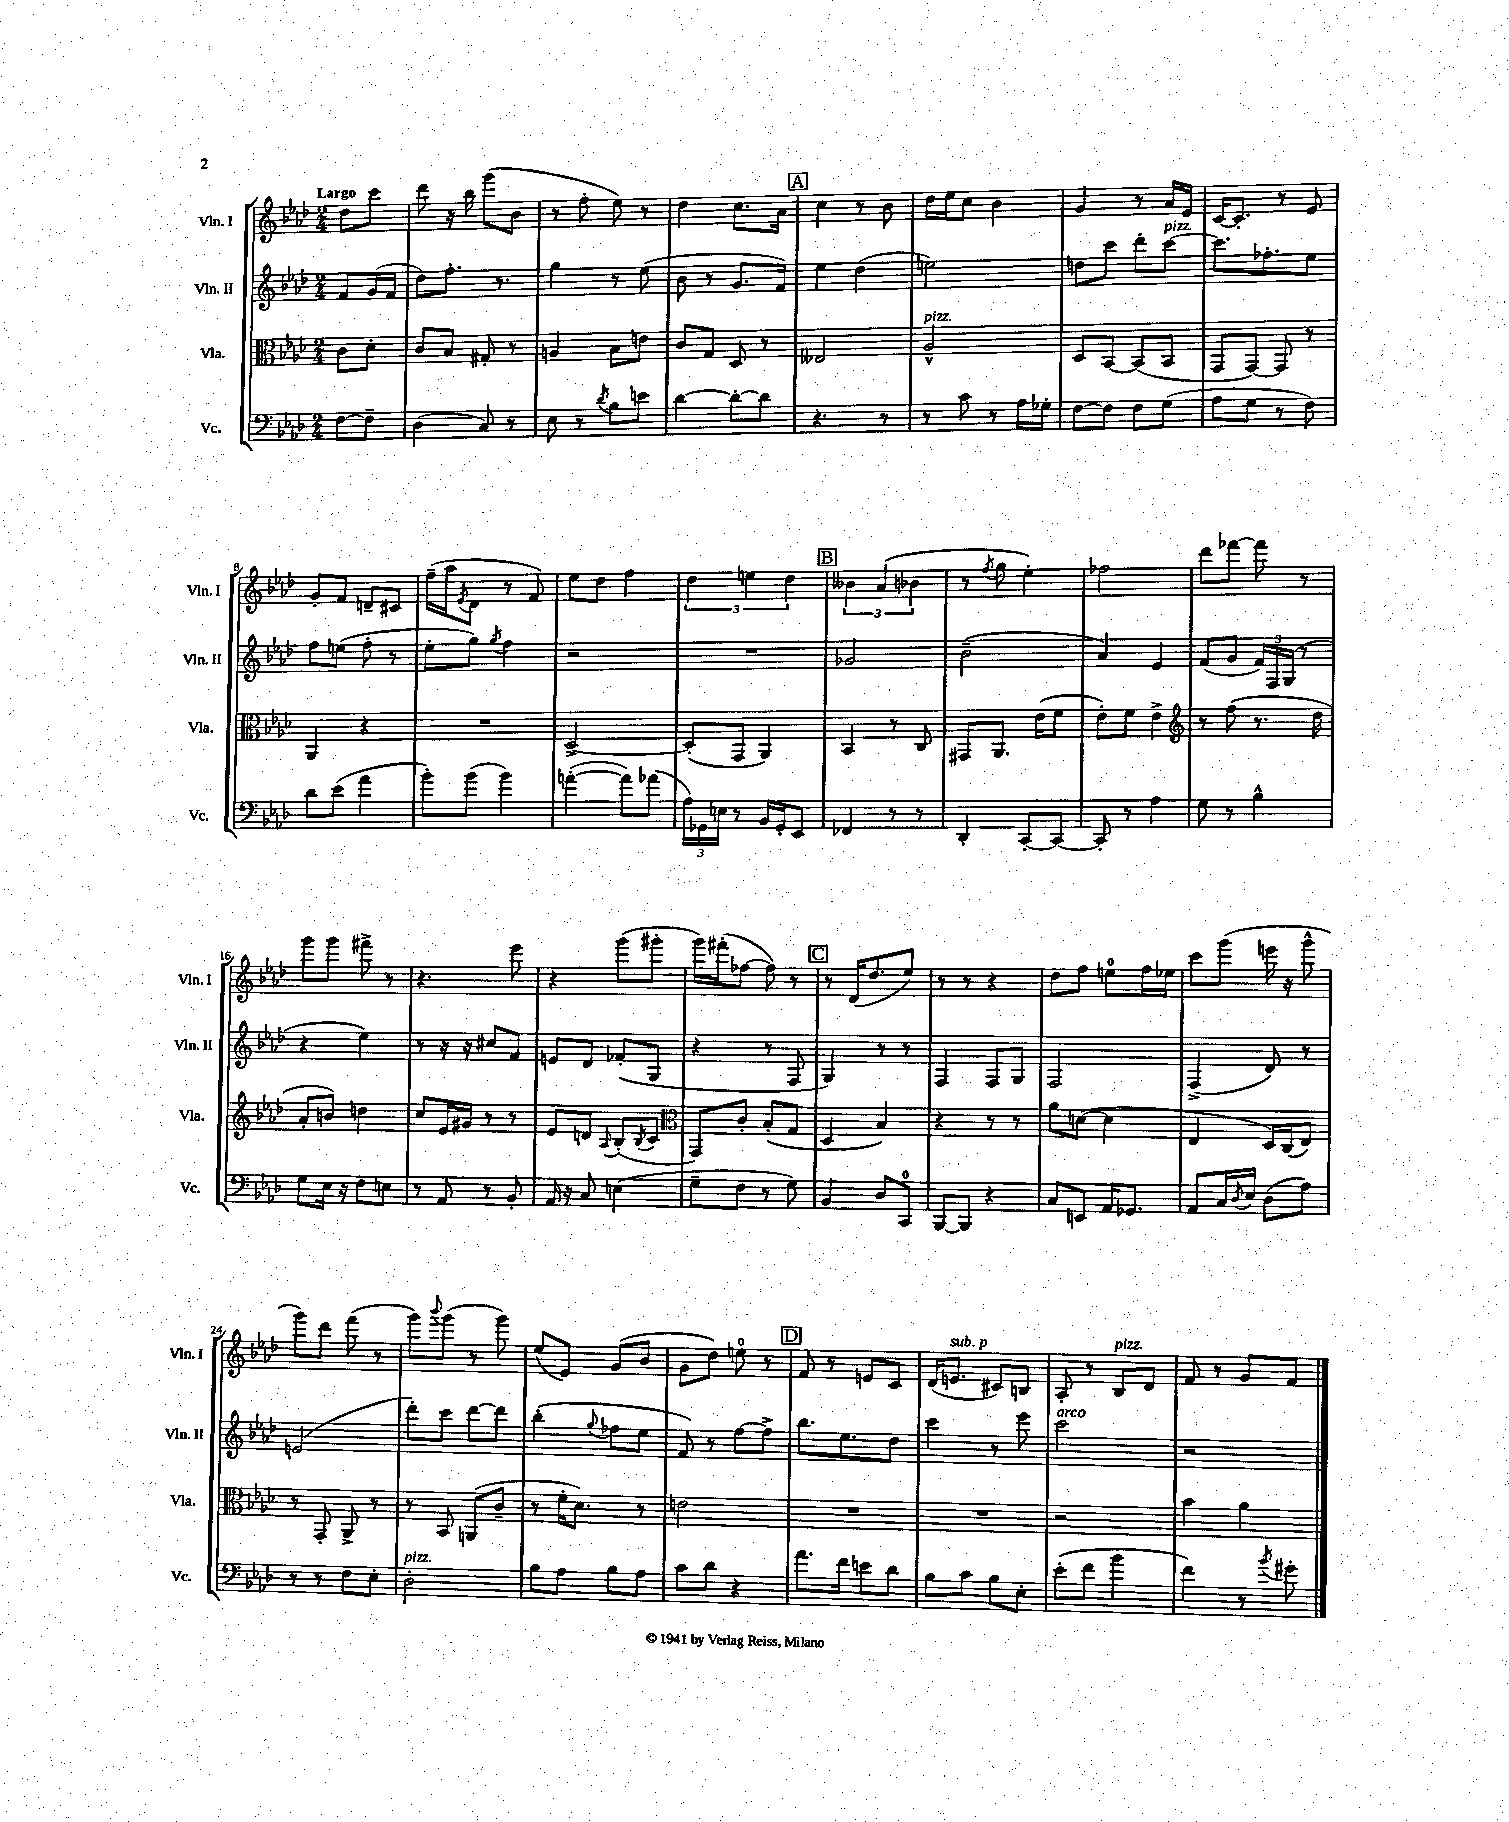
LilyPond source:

<<
\new StaffGroup <<
\new Staff = "s0" \with { instrumentName = "Vln. I" shortInstrumentName = "Vln. I" } {
    \clef treble \key aes \major \numericTimeSignature \time 2/4 \partial 4 \tempo "Largo"
    des''8 c'''8 |
    des'''8 r16 bes''16 g'''8( bes'8 |
    r8 f''8-. ees''8) r8 |
    des''4 c''8. aes'16 |
    \mark \markup { \box "A" } c''4 r8 bes'8 |
    des''16 ees''16 c''8 bes'4 |
    g'4 r8 aes'16 ees'16 |
    c'16~ c'8.-. r8 ees'8 |
    g'8-. f'8 d'8-- cis'8 |
    f''16--( aes''16 \acciaccatura { ees'8 } des'8 r8 f'8) |
    ees''8 des''8 f''4 |
    \tuplet 3/2 { des''4 e''4 des''4 } |
    \mark \markup { \box "B" } \tuplet 3/2 { beses'4 aes'4( bes'4 } |
    r8 \acciaccatura { f''8 } g''8 ees''4-.) |
    fes''2 |
    des'''8 fes'''8~ fes'''8 r8 |
    g'''8 g'''8 fis'''8-> r8 |
    r4. ees'''8 |
    r4 g'''8( gis'''8-. |
    g'''16) fis'''16-.( fes''8~ fes''8) r8 |
    \mark \markup { \box "C" } r8 des'16( des''8. ees''8) |
    r8 r8 r4 |
    des''8 f''8 e''8-0 f''16 ees''16 |
    c'''8 g'''8( e'''16 r16 g'''8-^ |
    g'''8) des'''8 f'''8( r8 |
    g'''8) \appoggiatura { bes'''8 } g'''8( r8 g'''8) |
    ees''8( ees'8) g'8( bes'8 |
    g'8 des''8) e''8-0 r8 |
    \mark \markup { \box "D" } f'8 r8 e'8 c'8 |
    des'16( e'8.^\markup { \italic "sub. p" } cis'8) b8 |
    aes8-. r8 bes8^\markup { \italic "pizz." } des'8 |
    f'8 r8 g'8 f'8 \bar "|." |
}
\new Staff = "s1" \with { instrumentName = "Vln. II" shortInstrumentName = "Vln. II" } {
    \clef treble \key aes \major \numericTimeSignature \time 2/4 \partial 4
    f'8 g'16( f'16 |
    des''8) f''8.-. r8. |
    g''4 r8 ees''8( |
    bes'8 r8 g'8. f'16) |
    \mark \markup { \box "A" } ees''4 des''4( |
    e''2) |
    d''8 c'''8 des'''8-. c'''8~^\markup { \italic "pizz." } |
    c'''8. fes''8.-. ees''8 |
    f''8 e''8( f''8-. r8 |
    ees''8-. g''8) \acciaccatura { g''8 } f''4 |
    r2 |
    R2 |
    \mark \markup { \box "B" } ges'2 |
    bes'2--( |
    aes'4) ees'4 |
    f'8( g'8 \tuplet 3/2 { f'16) f16 g16( } r8 |
    r4 ees''4) |
    r8 r16 r16 cis''8 f'8 |
    e'8 des'8 fes'8-.( g8 |
    r4 r8 f8 |
    \mark \markup { \box "C" } g4) r8 r8 |
    f4 f8 g8 |
    f2 |
    f4->( des'8) r8 |
    e'2( |
    des'''8-.) c'''8 des'''8~ des'''8 |
    bes''4-.( \appoggiatura { g''8 } fes''8 ees''8 |
    f'8) r8 f''8~ f''8-> |
    \mark \markup { \box "D" } bes''8. ees''8. des''8 |
    c'''4 r8 ees'''8 |
    c'''2^\markup { \italic "arco" } |
    r2 \bar "|." |
}
\new Staff = "s2" \with { instrumentName = "Vla." shortInstrumentName = "Vla." } {
    \clef alto \key aes \major \numericTimeSignature \time 2/4 \partial 4
    c'8 des'8-. |
    c'8 bes8 gis8-. r8 |
    a4 bes8 e'8 |
    c'8 g8 des8 r8 |
    \mark \markup { \box "A" } eeses2 |
    aes2-^^\markup { \italic "pizz." } |
    des8 bes,8~ bes,8( bes,8 |
    g,8 g,8~) g,8 r8 |
    aes,4 r4 |
    R2 |
    des2~-> |
    des8-.( g,8 aes,4) |
    \mark \markup { \box "B" } bes,4 r8 c8 |
    gis,8 aes,8. ees'16( f'8 |
    ees'8-.) f'8 ees'4-> |
    \clef treble r8 f''8( r8. des''16 |
    aes'8-. b'8) d''4 |
    c''8 ees'16 gis'16 r8 r8 |
    ees'8 d'8 \appoggiatura { aes8 } bes8-.( \acciaccatura { bes8 } c'8 |
    \clef alto g,8) c'8-. bes8-.( g8 |
    \mark \markup { \box "C" } des4 bes4) |
    r4 r8 r8 |
    aes'8 d'8~( d'4 |
    ees4 des16) c16( ees8) |
    r8 g,8-. aes,8-> r8 |
    r8 bes,8 a,8( c'8-- |
    r8 f'16-. des'8.) r8 |
    e'2 |
    \mark \markup { \box "D" } R2 |
    R2 |
    r2 |
    bes'4 aes'4 \bar "|." |
}
\new Staff = "s3" \with { instrumentName = "Vc." shortInstrumentName = "Vc." } {
    \clef bass \key aes \major \numericTimeSignature \time 2/4 \partial 4
    f8~ f8-- |
    des4( c8) r8 |
    ees8 r8 \acciaccatura { des'8 } bes8 e'8 |
    des'4~ des'8~-. des'8 |
    \mark \markup { \box "A" } r4. r8 |
    r8 c'8 r8 aes16 ges16-. |
    f8~ f8 f8 g8( |
    aes8 g8 r8 f8) |
    des'8 ees'8( aes'4 |
    bes'8-.) bes'8( bes'4) |
    a'4~-.( a'8) aes'8( |
    \tuplet 3/2 { aes16) ges,16 e16 } r8 bes,16 ges,16-. ees,8 |
    \mark \markup { \box "B" } fes,4 r8 r8 |
    des,4-. c,8~-. c,8~ |
    c,8-. r8 aes4 |
    g8 r8 bes4-^ |
    g8 ees16 r16 f8 e8 |
    r8 aes,8 r8 bes,8-. |
    aes,16 r16 c8 e4( |
    g8-- f8 r8 g8) |
    \mark \markup { \box "C" } bes,4 des8 c,8-0 |
    bes,,8~ bes,,8 r4 |
    c8 e,8 aes,16 ges,8. |
    aes,8 c16 \acciaccatura { des8 } ees16 des8( aes8) |
    r8 r8 f8 ees8-. |
    des2-.^\markup { \italic "pizz." } |
    bes8 aes8 bes8 aes8 |
    c'8 des'8 r4 |
    \mark \markup { \box "D" } aes'8. f'16 e'8 des'8 |
    bes8 c'8 bes8 ees8-. |
    ees'8-.( f'8 bes'4 |
    f'4) r8 \acciaccatura { bes'8 } gis'8-. \bar "|." |
}
>>
>>
